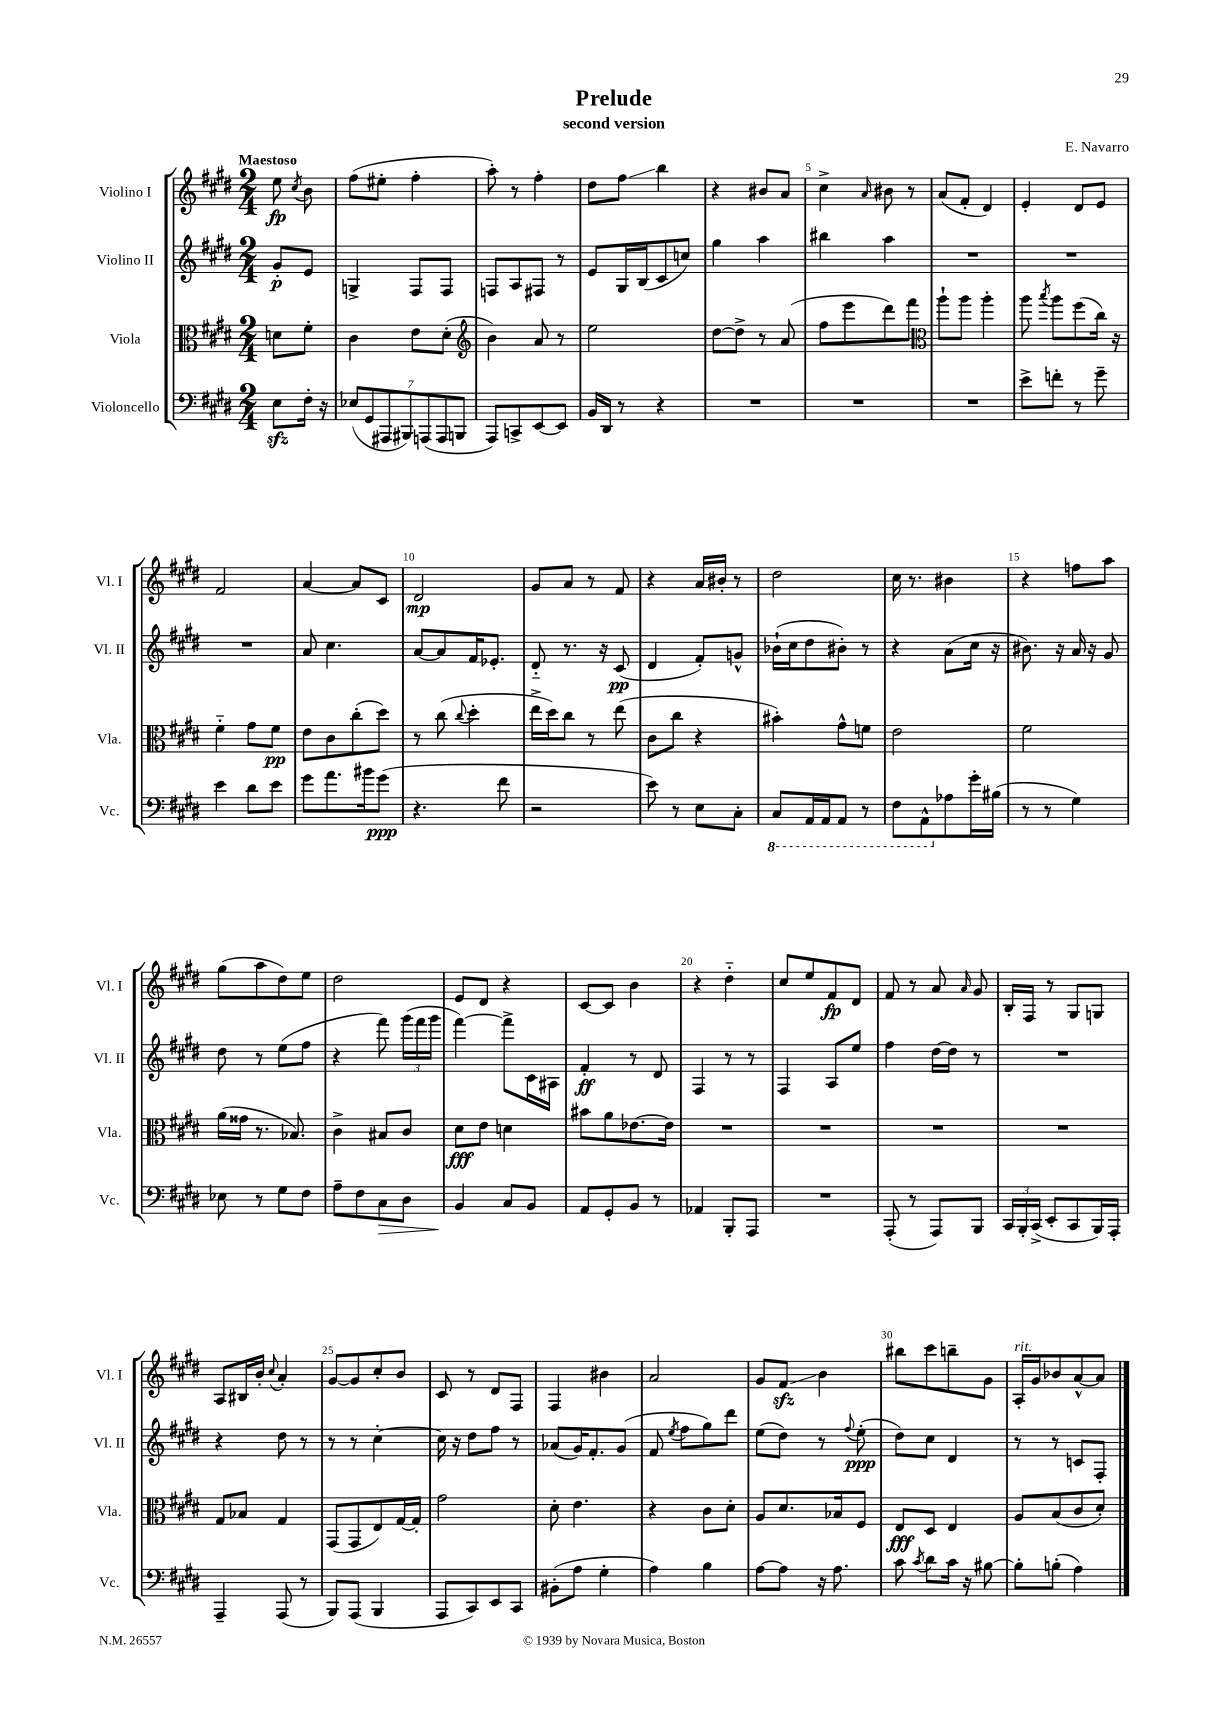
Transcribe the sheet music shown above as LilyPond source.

\header { title = "Prelude" composer = "E. Navarro" subtitle = "second version" }
<<
\new StaffGroup <<
\new Staff = "s0" \with { instrumentName = "Violino I" shortInstrumentName = "Vl. I" } {
    \clef treble \key e \major \numericTimeSignature \time 2/4 \partial 4 \tempo "Maestoso"
    \autoBeamOff e''8\fp \acciaccatura { cis''8 } b'8 |
    fis''8[( eis''8]-. fis''4-. |
    a''8-.) r8 fis''4-. |
    dis''8[ fis''8]\glissando b''4 |
    r4 bis'8[ a'8] |
    cis''4-> \grace { a'16 } bis'8 r8 |
    a'8[( fis'8]-. dis'4) |
    e'4-. dis'8[ e'8] |
    fis'2 |
    a'4~ a'8[ cis'8] |
    dis'2\mp |
    gis'8[ a'8] r8 fis'8 |
    r4 a'16[ bis'16]-. r8 |
    dis''2 |
    cis''16 r8. bis'4 |
    r4 f''8[ a''8] |
    gis''8[( a''8 dis''8) e''8] |
    dis''2 |
    e'8[ dis'8] r4 |
    cis'8[~ cis'8] b'4 |
    r4 dis''4-_ |
    cis''8[ e''8 fis'8\fp dis'8] |
    fis'8 r8 a'8 \grace { a'16 } gis'8 |
    b16[-. fis16] r8 gis8[ g8] |
    a8[ bis16 b'16]-. \appoggiatura { cis''8 } a'4-. |
    gis'8[~ gis'8 cis''8-. b'8] |
    cis'8 r8 dis'8[ fis8] |
    fis4 bis'4 |
    a'2 |
    gis'8[ fis'8]\glissando\sfz b'4 |
    bis''8[ cis'''8 b''8-- gis'8] |
    a16[-.^\markup { \italic "rit." } gis'16 bes'8 a'8~-^ a'8] \bar "|." |
}
\new Staff = "s1" \with { instrumentName = "Violino II" shortInstrumentName = "Vl. II" } {
    \clef treble \key e \major \numericTimeSignature \time 2/4 \partial 4
    \autoBeamOff gis'8[-.\p e'8] |
    g4-> fis8[ fis8] |
    f8[ a8 fis8] r8 |
    e'8[ gis16 b16( cis'8 c''8]) |
    gis''4 a''4 |
    bis''4 a''4 |
    R2 |
    R2 |
    R2 |
    a'8 cis''4. |
    a'8[~ a'8 fis'16 ees'8.]-. |
    dis'8-_ r8. r16 cis'8\pp( |
    dis'4 fis'8[-.) g'8]-^ |
    bes'16[-!( cis''16 dis''8 bis'8]-.) r8 |
    r4 a'8[( cis''16] r16 |
    bis'8.) r16 a'16 r16 gis'8 |
    dis''8 r8 e''8[( fis''8] |
    r4 fis'''8) \tuplet 3/2 { gis'''16[( fis'''16 gis'''16] } |
    fis'''4~) fis'''8[-> cis'16 ais16] |
    fis'4-.\ff r8 dis'8 |
    fis4 r8 r8 |
    fis4 a8[ e''8] |
    fis''4 dis''16[~ dis''16] r8 |
    R2 |
    r4 dis''8 r8 |
    r8 r8 cis''4~-. |
    cis''16 r16 dis''8[ fis''8] r8 |
    aes'8[( gis'16) fis'8.-. gis'8]( |
    fis'8 \acciaccatura { e''8 } fis''8[ gis''8) dis'''8] |
    e''8[( dis''8]) r8 \appoggiatura { fis''8 } e''8-.\ppp( |
    dis''8[) cis''8] dis'4 |
    r8 r8 c'8[ fis8]-. \bar "|." |
}
\new Staff = "s2" \with { instrumentName = "Viola" shortInstrumentName = "Vla." } {
    \clef alto \key e \major \numericTimeSignature \time 2/4 \partial 4
    \autoBeamOff d'8[ fis'8]-. |
    cis'4 e'8[ dis'8]-.( |
    \clef treble b'4) a'8 r8 |
    e''2 |
    dis''8[~ dis''8]-> r8 a'8( |
    fis''8[ e'''8 dis'''8) fis'''8] |
    \clef alto a''8[-! a''8] a''4-. |
    a''8 \acciaccatura { b''8 } a''8[ fis''8( cis''16]) r16 |
    fis'4-_ gis'8[ fis'8]\pp |
    e'8[ cis'8 cis''8-.( dis''8]) |
    r8 cis''8( \appoggiatura { cis''8 } dis''4-. |
    e''16[-> dis''16) cis''8] r8 e''8( |
    cis'8[ cis''8] r4 |
    bis'4-.) gis'8[-^ f'8] |
    e'2 |
    fis'2 |
    a'16[( gisis'16] r8. bes8.) |
    cis'4-> bis8[ cis'8] |
    dis'8[\fff e'8] d'4 |
    bis'8[ a'8 ees'8.~ ees'16] |
    R2 |
    R2 |
    R2 |
    R2 |
    gis8[ bes8] gis4 |
    gis,8[( gis,8 e8) gis16~ gis16]-. |
    gis'2 |
    dis'8-. e'4. |
    r4 cis'8[ dis'8]-. |
    a8[ dis'8. bes16 fis8] |
    e8[\fff dis8] e4 |
    a8[ b8( cis'8 dis'8]-.) \bar "|." |
}
\new Staff = "s3" \with { instrumentName = "Violoncello" shortInstrumentName = "Vc." } {
    \clef bass \key e \major \numericTimeSignature \time 2/4 \partial 4
    \autoBeamOff e8[\sfz fis16]-. r16 |
    \tuplet 7/4 { ees8[( gis,8 ais,,8 bis,,8) a,,8( a,,8 b,,8] } |
    a,,8[) c,8-> e,8~ e,8] |
    b,16[ dis,16] r8 r4 |
    R2 |
    R2 |
    R2 |
    e'8[-> f'8]-. r8 gis'8-- |
    e'4 dis'8[ e'8] |
    gis'8[ a'8. bis'16 gis'8]\ppp( |
    r4. fis'8 |
    r2 |
    e'8) r8 e8[ cis8]-. |
    \ottava #-1 cis,8[ a,,16 a,,16 a,,8] r8 |
    fis,8[ a,,8-^ \ottava #0 aes8 gis'16-. bis16]( |
    r8 r8 gis4) |
    ees8 r8 gis8[ fis8] |
    a8[-- fis8 cis8\> dis8] |
    b,4\! cis8[ b,8] |
    a,8[ gis,8-. b,8] r8 |
    aes,4 b,,8[-. a,,8] |
    R2 |
    a,,8-.( r8 a,,8[) b,,8] |
    \tuplet 3/2 { cis,16[ b,,16-. cis,16]->( } e,8[-. cis,8 b,,16) a,,16]-. |
    a,,4-- a,,8( r8 |
    b,,8[) a,,8]( b,,4 |
    a,,8[ cis,8) e,8 cis,8] |
    bis,8[-.( a8] gis4-. |
    a4) b4 |
    a8[~ a8] r16 a8. |
    cis'8 \acciaccatura { cis'8 } dis'8[ cis'16] r16 bis8~ |
    bis8[-. b8]-.( a4) \bar "|." |
}
>>
>>
\layout { \context { \Score \override BarNumber.break-visibility = ##(#f #t #t) barNumberVisibility = #(every-nth-bar-number-visible 5) } }
